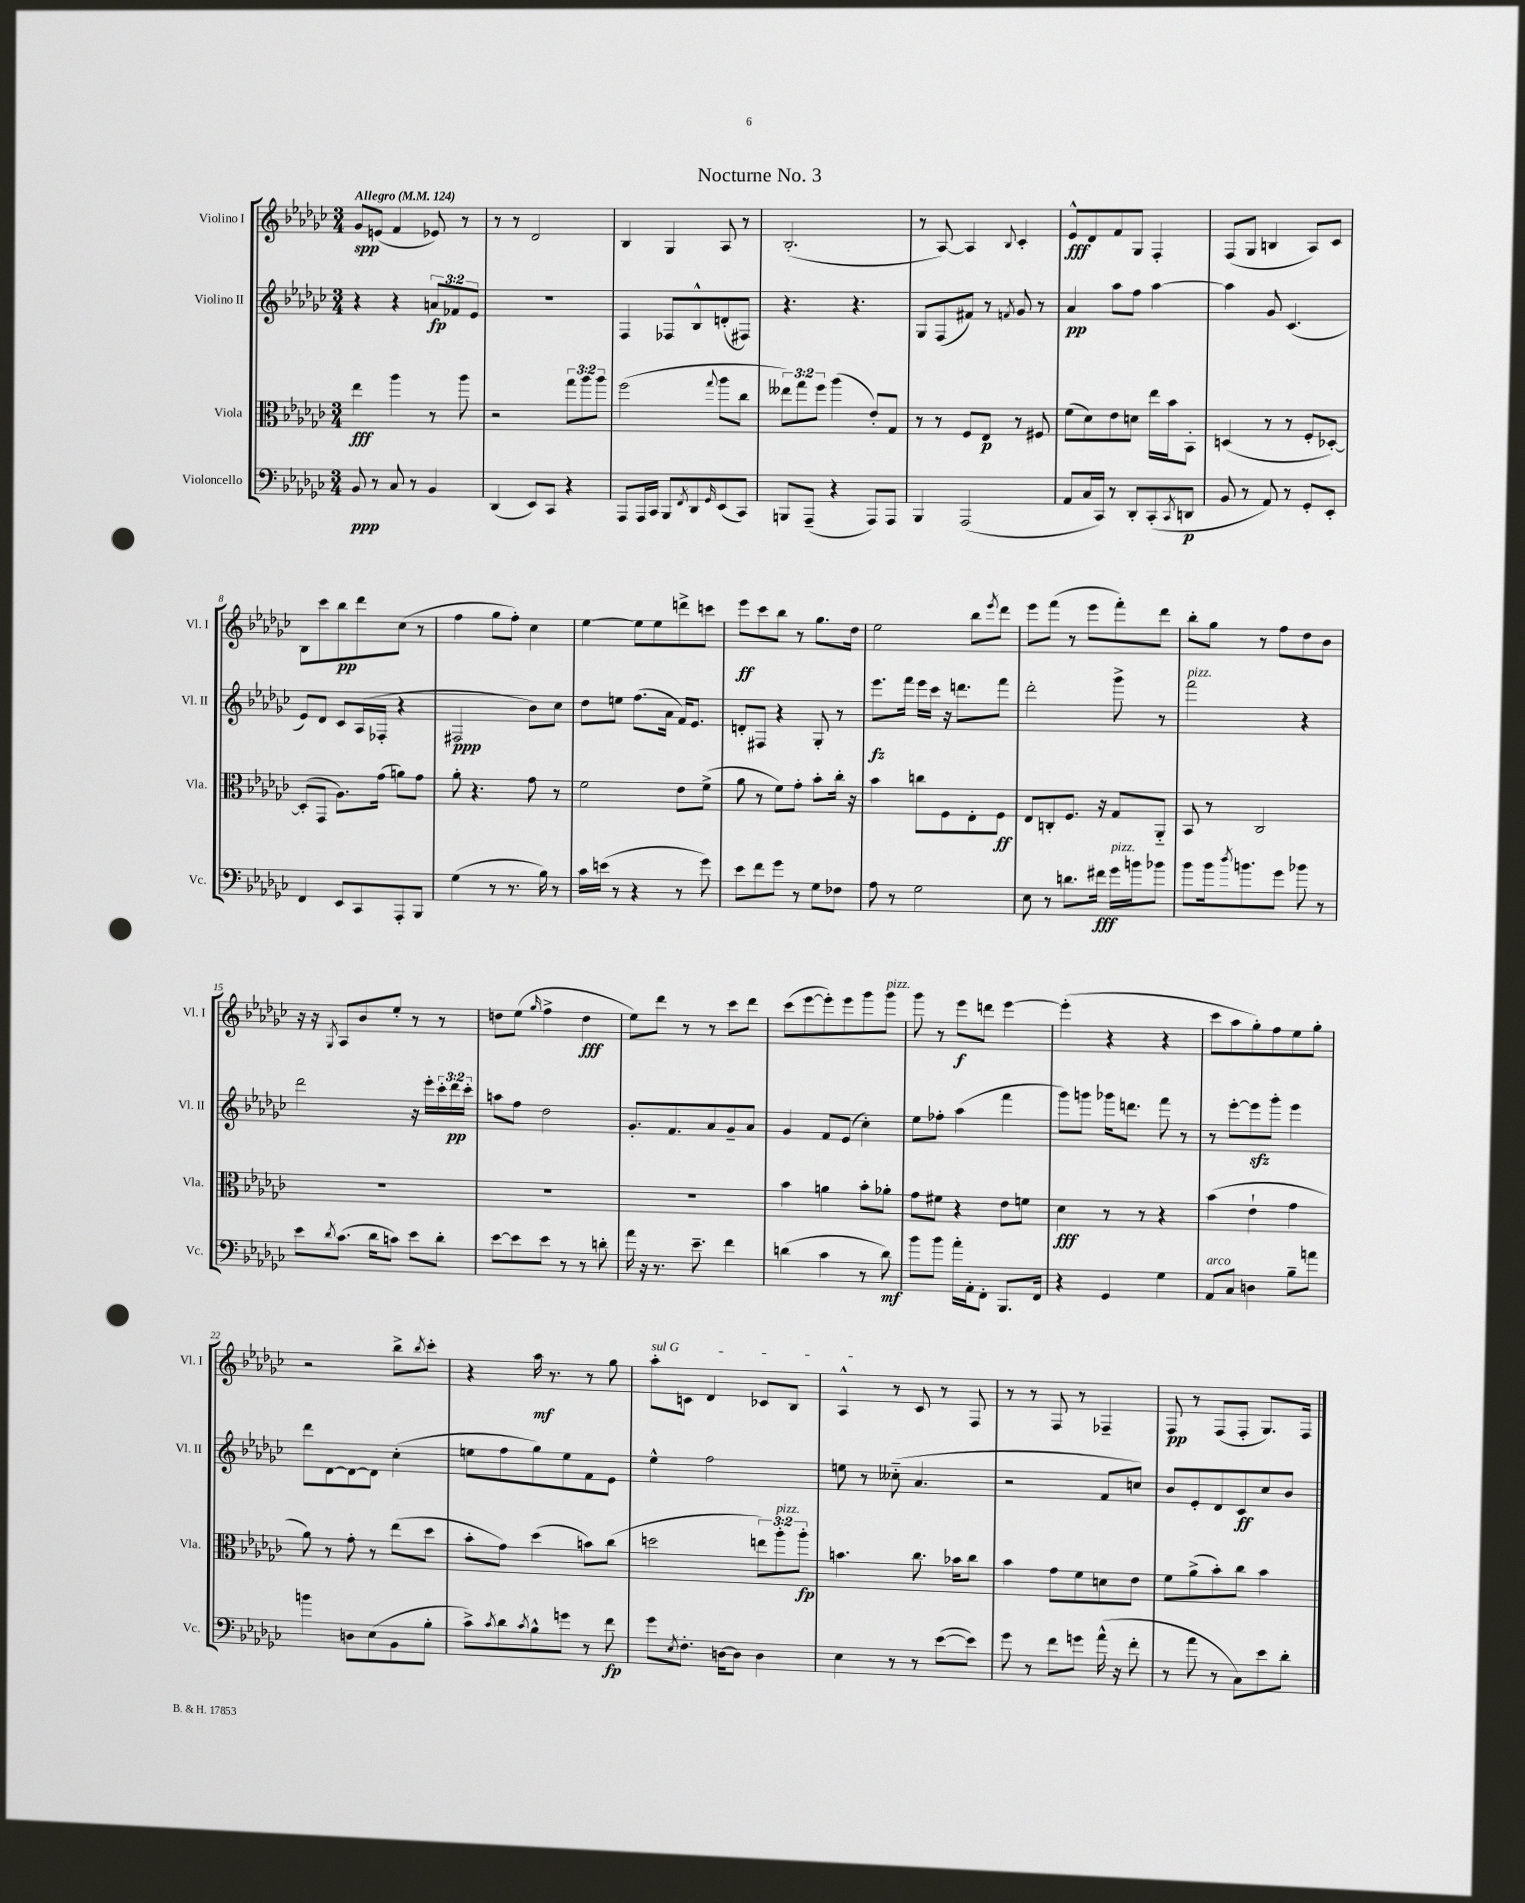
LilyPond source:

\header { title = "Nocturne No. 3" }
<<
\new StaffGroup <<
\new Staff = "s0" \with { instrumentName = "Violino I" shortInstrumentName = "Vl. I" } {
    \clef treble \key ges \major \numericTimeSignature \time 3/4 \tempo "Allegro" 4 = 124
    ges'8\spp e'8( f'4 ees'8) r8 |
    r8 r8 des'2 |
    bes4 ges4 aes8 r8 |
    bes2.-.( |
    r8 aes8~) aes4 \appoggiatura { bes8 } ces'4-. |
    ees'8-^\fff des'8 f'8 ges8 f4-. |
    f8( ges8 b4 aes8) ces'8 |
    bes8 ces'''8 bes''8\pp des'''8 ces''8( r8 |
    f''4 ges''8 f''8-.) ces''4 |
    ees''4~ ees''8 ees''8 d'''8-> c'''8 |
    ees'''8\ff ces'''8 bes''8 r8 ges''8. des''16 |
    ees''2 bes''8 \acciaccatura { ees'''8 } des'''8 |
    ees'''8 f'''8( r8 ees'''8 f'''8-.) des'''8 |
    bes''8-. ges''8 r8 f''8 des''8 bes'8 |
    r16 r16 \acciaccatura { ges8 } aes8 bes'8 ees''8-. r8 r8 |
    d''8 ees''8( \grace { ges''16 } f''4-> d''4\fff |
    ees''8) des'''8 r8 r8 ces'''8 des'''8 |
    ces'''8( ees'''8~ ees'''8-.) ees'''8 ges'''8 ges'''8^\markup { \italic "pizz." } |
    ges'''8 r8 ees'''8\f d'''8 ees'''4~ |
    ees'''4-.( r4 r4 |
    ces'''8 aes''8 ges''8-.) f''8 ees''8 ges''8-. |
    r2 bes''8-> \acciaccatura { bes''8 } ces'''8-. |
    r4 aes''16\mf r8. r8 ges''8 |
    \once \override TextSpanner.bound-details.left.text = \markup { \italic "sul G" } aes''8-.\startTextSpan c'8 des'4 ces'8 bes8 |
    aes4-^\stopTextSpan r8 ces'8 r8 f8 |
    r8 r8 f8 r8 fes4-- |
    f8\pp r8 f8( f8-. ges8.) f16 \bar "|." |
}
\new Staff = "s1" \with { instrumentName = "Violino II" shortInstrumentName = "Vl. II" } {
    \clef treble \key ges \major \numericTimeSignature \time 3/4 \override Staff.TupletNumber.text = #tuplet-number::calc-fraction-text
    r4 r4 \tuplet 3/2 { a'8\fp fes'8 ees'8 } |
    R2. |
    f4 fes8 bes8-^ d'8-.( fis8) |
    r4. r4. |
    ges8 f8( fis'8) r8 \acciaccatura { f'8 } ges'8 r8 |
    aes'4\pp aes''8 f''8 aes''4~ |
    aes''4 ges'8 ces'4.( |
    ees'8) des'8 ces'8 aes16( fes16-. r4 |
    fis2\ppp bes'8) ces''8 |
    des''8 e''8 f''8.( aes'16 f'16) ees'8. |
    d'8-. fis8 r4 ges8-. r8 |
    ees'''8.\fz f'''16 ees'''16 ces'''16 r16 d'''8. f'''8 |
    des'''2-. ges'''8-> r8 |
    f'''2^\markup { \italic "pizz." } r4 |
    des'''2 r16 ees'''16-. \tuplet 3/2 { ces'''16-. des'''16\pp ces'''16-. } |
    a''8 f''8 des''2 |
    ges'8.-. f'8. aes'8 ges'8-- aes'8 |
    ges'4 f'8 ees'8( ces''4-.) |
    ees''8 fes''8-. aes''4( f'''4 |
    ges'''8) g'''8 ges'''16 d'''8. f'''8 r8 |
    r8 ees'''8~-. ees'''8\sfz ges'''8-. ees'''4 |
    des'''8 des'8~ des'8~ des'8 ces''4-.( |
    e''8 f''8 ges''8) e''8 f'8 ees'8 |
    ees''4-^ f''2 |
    e''8 r8 ceses''8-_( aes'4. |
    r2 f'8 c''8) |
    bes'8 ees'8-. des'8 ces'8\ff ces''8 bes'8 \bar "|." |
}
\new Staff = "s2" \with { instrumentName = "Viola" shortInstrumentName = "Vla." } {
    \clef alto \key ges \major \numericTimeSignature \time 3/4 \override Staff.TupletNumber.text = #tuplet-number::calc-fraction-text
    ees''4\fff aes''4 r8 aes''8 |
    r2 \tuplet 3/2 { ges''8 aes''8 aes''8 } |
    f''2( \appoggiatura { ges''8 } aes''8 ces''8 |
    \tuplet 3/2 { eeses''8) ges''8 f''8 } aes''4( ees'8-.) ges8 |
    r8 r8 f8 ees8\p r8 fis8 |
    f'8( des'8) ees'8 d'8 ees''16 bes'16 bes,8-. |
    d4( r8 r8 f8-. des8~-.) |
    des8-.( ges,8 aes8.) ges'16( a'8) ges'8 |
    aes'8-. r4. ges'8 r8 |
    f'2 ees'8 f'8->( |
    aes'8 r8 f'8) ges'8-. bes'8-. ces''16-. r16 |
    bes'4 c''8 f8 ees8-. f8\ff |
    ees8 c8-. f8. r16 ges8 aes,8-_ |
    bes,8 r8 ces2 |
    R2. |
    R2. |
    R2. |
    bes'4 a'4 bes'8-. aes'8-. |
    ges'8 fis'8 r4 ees'8 f'8 |
    des'4\fff r8 r8 r4 |
    bes'4( ees'4-! ges'4 |
    aes'8) r8 ges'8-. r8 ees''8( des''8 |
    bes'8-. ges'8) des''4( b'8) ces''8( |
    d''2 \tuplet 3/2 { e''8) aes''8-.^\markup { \italic "pizz." } aes''8-.\fp } |
    b'4. ces''8. bes'16 ces''8 |
    bes'4 ges'8 f'8 d'8 ees'8 |
    f'8 aes'8->( bes'8-.) ces''8 bes'4 \bar "|." |
}
\new Staff = "s3" \with { instrumentName = "Violoncello" shortInstrumentName = "Vc." } {
    \clef bass \key ges \major \numericTimeSignature \time 3/4
    bes,8\ppp r8 ces8 r8 bes,4 |
    des,4( ees,8) ces,8 r4 |
    aes,,8 aes,,16 ces,16 bes,,8 \acciaccatura { f,8 } des,8 \grace { ges,16 } ees,8( ces,8) |
    b,,8 aes,,8--( r4 aes,,8) aes,,8 |
    bes,,4 aes,,2( |
    aes,8 ces16 ces,16) r8 des,8-. ces,8-.( \acciaccatura { ces,8 } d,8\p |
    bes,8 r8 aes,8) r8 ges,8-. ees,8-. |
    f,4 ees,8 ces,8 aes,,8-. bes,,8 |
    ges4( r8 r8. bes16) r8 |
    ces'16 e'16( r8 r4 r8 ges'8) |
    ees'8 f'8 ges'8 r8 ges8 fes8 |
    aes8 r8 ges2 |
    ees8 r8 d'8. fis'16\fff ges'16^\markup { \italic "pizz." } b'16 bes'8 |
    bes'8 bes'16 \acciaccatura { des''8 } b'8. ges'8 bes'8 r8 |
    ees'8 \acciaccatura { des'8 } ces'8.( des'16 c'8) ees'8 des'8-. |
    ees'8~ ees'8 ees'8 r8 r8 d'8-. |
    aes'16 r16 r8. ees'8.-- f'4 |
    d'4( ces'4 r8 d'8\mf) |
    bes'8 bes'8 aes'16-. aes,16-. f,8-. bes,,8. f,16 |
    r4 ges,4 ges4 |
    aes,8^\markup { \italic "arco" } ces8 d4 bes8-- a'8 |
    b'4 d8 ees8( bes,8 bes8-. |
    ces'8->) \acciaccatura { ces'8 } des'8 \acciaccatura { ces'8 } bes8-^ g'8 r8 f'8\fp |
    ges'8 \acciaccatura { ees8 } f8.-. d16~ d8 d4 |
    ees4 r8 r8 ees'8~( ees'8) |
    ges'8 r8 f'8 g'8 aes'16-^( r16 f'8-. |
    r8 aes'8 r8 ces8) ees'8 des'8-. \bar "|." |
}
>>
>>
